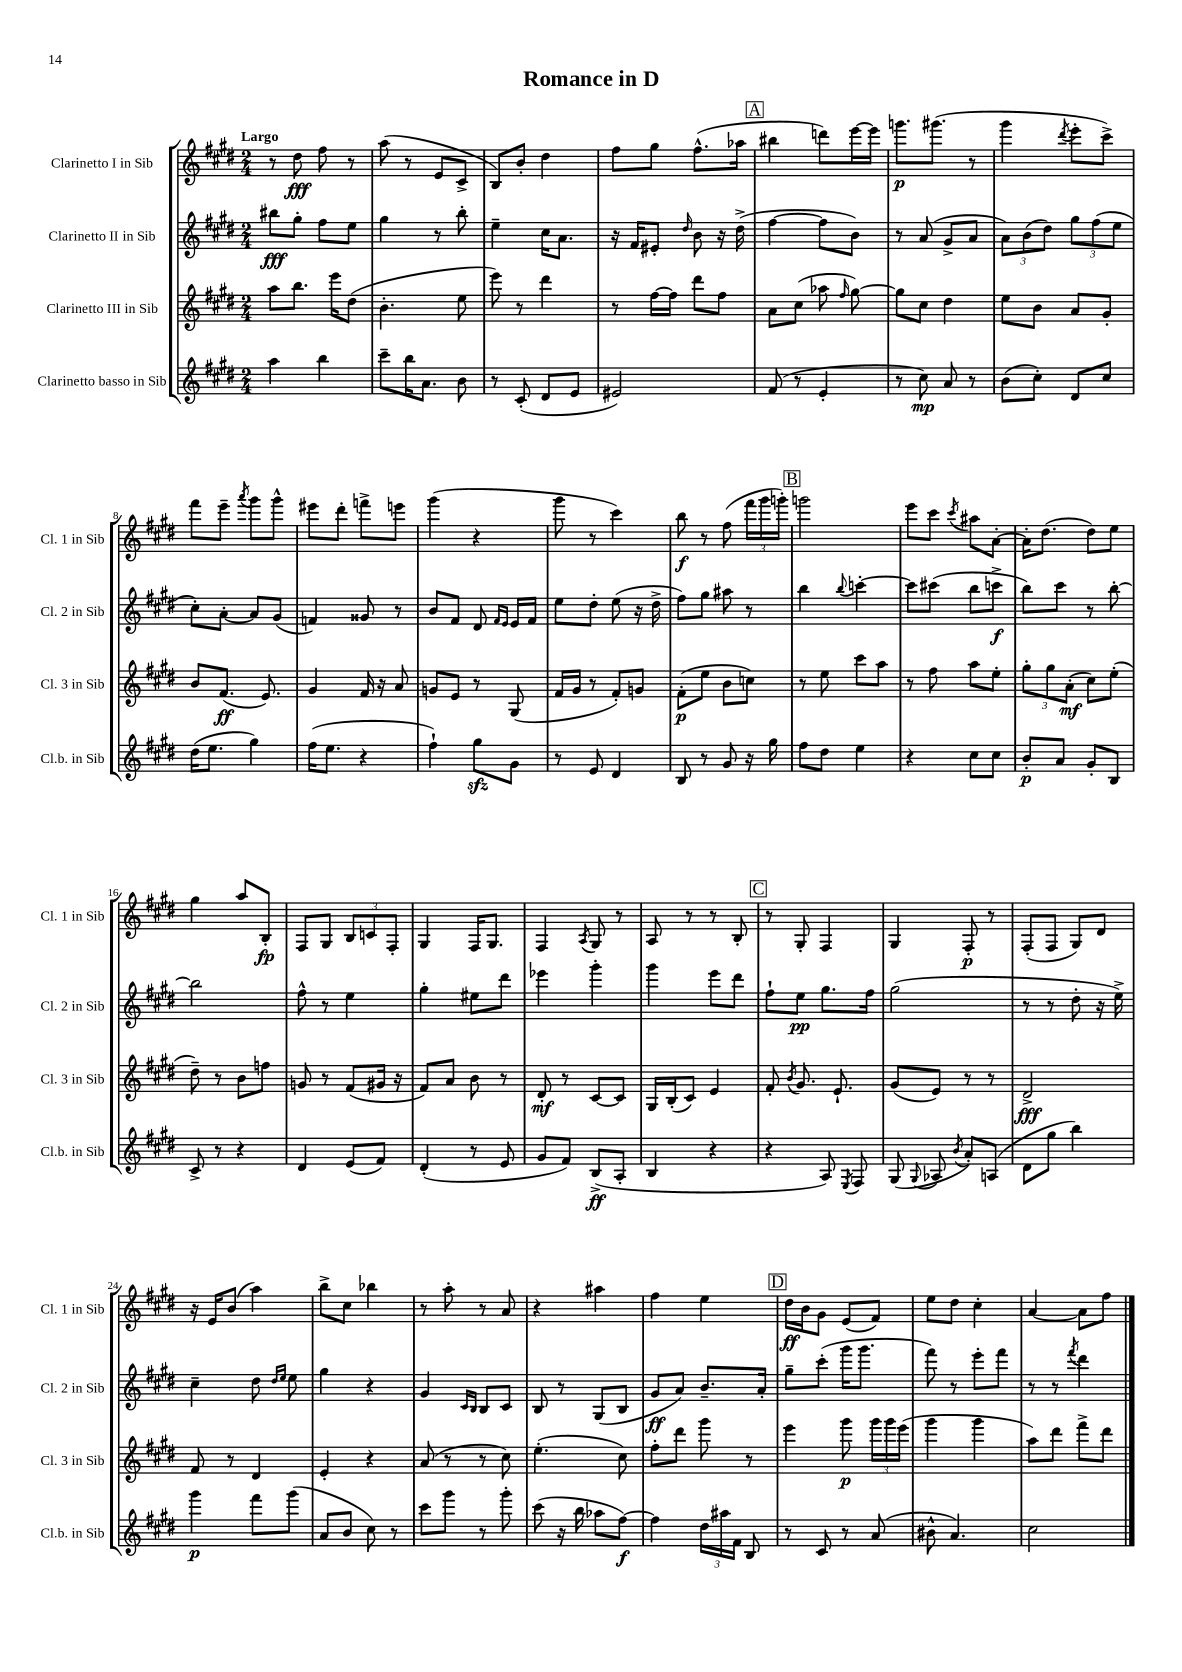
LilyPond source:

\header { title = "Romance in D" }
<<
\new StaffGroup <<
\new Staff = "s0" \with { instrumentName = "Clarinetto I in Sib" shortInstrumentName = "Cl. 1 in Sib" } {
    \clef treble \key e \major \numericTimeSignature \time 2/4 \tempo "Largo"
    \autoBeamOff r8 dis''8\fff fis''8 r8 |
    a''8( r8 e'8[ cis'8]-> |
    b8[) b'8]-. dis''4 |
    fis''8[ gis''8] fis''8.[-^( aes''16] |
    \mark \markup { \box "A" } bis''4 d'''8[) e'''16~ e'''16] |
    g'''8.[\p gis'''8.]( r8 |
    gis'''4 \acciaccatura { dis'''8 } e'''8[-. cis'''8]->) |
    fis'''8[ e'''8]-- \acciaccatura { a'''8 } gis'''8[ gis'''8]-^ |
    eis'''8[ dis'''8]-. f'''8[-> e'''8] |
    gis'''4( r4 |
    gis'''8 r8 cis'''4) |
    b''8\f r8 fis''8( \tuplet 3/2 { fis'''16[ gis'''16 g'''16]-.) } |
    \mark \markup { \box "B" } g'''2 |
    e'''8[ cis'''8] \acciaccatura { cis'''8 } ais''8[ a'8]~-. |
    a'16[-. dis''8.]( dis''8[) e''8] |
    gis''4 a''8[ b8]-.\fp |
    fis8[ gis8] \tuplet 3/2 { b8[ c'8 fis8]-. } |
    gis4 fis16[ gis8.] |
    fis4 \acciaccatura { a8 } gis8 r8 |
    a8 r8 r8 b8-. |
    \mark \markup { \box "C" } r8 gis8-. fis4 |
    gis4 fis8-.\p r8 |
    fis8[-.( fis8] gis8[) dis'8] |
    r16 e'16[ b'8]( a''4) |
    b''8[-> cis''8] bes''4 |
    r8 a''8-. r8 a'8 |
    r4 ais''4 |
    fis''4 e''4 |
    \mark \markup { \box "D" } dis''16[\ff b'16 gis'8] e'8[( fis'8]) |
    e''8[ dis''8] cis''4-. |
    a'4~ a'8[ fis''8] \bar "|." |
}
\new Staff = "s1" \with { instrumentName = "Clarinetto II in Sib" shortInstrumentName = "Cl. 2 in Sib" } {
    \clef treble \key e \major \numericTimeSignature \time 2/4
    \autoBeamOff bis''8[\fff gis''8]-. fis''8[ e''8] |
    gis''4 r8 b''8-. |
    e''4-- cis''16[ a'8.] |
    r16 fis'16[ eis'8]-. \grace { dis''16 } b'8 r16 dis''16->( |
    \mark \markup { \box "A" } fis''4~ fis''8[ b'8]) |
    r8 a'8( gis'8[-> a'8] |
    \tuplet 3/2 { a'8[) b'8( dis''8]) } \tuplet 3/2 { gis''8[ fis''8( e''8] } |
    cis''8[-.) a'8]~-. a'8[ gis'8]( |
    f'4) gisis'8 r8 |
    b'8[ fis'8] dis'8 \grace { fis'16[ e'16] } e'16[ fis'16] |
    e''8[ dis''8]-. e''8( r16 dis''16-> |
    fis''8[) gis''8] ais''8 r8 |
    \mark \markup { \box "B" } b''4 \appoggiatura { b''8 } c'''4~-. |
    c'''8[ cis'''8]( b''8[ c'''8]->\f |
    b''8[) cis'''8] r8 b''8~-. |
    b''2 |
    fis''8-^ r8 e''4 |
    gis''4-. eis''8[ dis'''8] |
    ees'''4 gis'''4-. |
    gis'''4 e'''8[ dis'''8] |
    \mark \markup { \box "C" } fis''8[-! e''8]\pp gis''8.[ fis''16] |
    gis''2( |
    r8 r8 dis''8-. r16 e''16->) |
    cis''4-- dis''8 \grace { dis''16[ e''16] } e''8 |
    gis''4 r4 |
    gis'4 \grace { cis'16[ b16] } b8[ cis'8] |
    b8 r8 gis8[( b8] |
    gis'8[\ff a'8]) b'8.[-- a'16]-. |
    \mark \markup { \box "D" } gis''8[-- cis'''8]-.( gis'''16[ gis'''8.] |
    fis'''8) r8 e'''8[-. fis'''8] |
    r8 r8 \acciaccatura { fis'''8 } dis'''4 \bar "|." |
}
\new Staff = "s2" \with { instrumentName = "Clarinetto III in Sib" shortInstrumentName = "Cl. 3 in Sib" } {
    \clef treble \key e \major \numericTimeSignature \time 2/4
    \autoBeamOff a''8[ b''8.] e'''16[ dis''8]( |
    b'4.-. e''8 |
    e'''8) r8 dis'''4 |
    r8 fis''16[~ fis''16] dis'''8[ fis''8] |
    \mark \markup { \box "A" } a'8[ cis''8]( aes''8 \grace { fis''16 } gis''8~) |
    gis''8[ cis''8] dis''4 |
    e''8[ b'8] a'8[ gis'8]-. |
    b'8[ fis'8.]\ff( e'8.) |
    gis'4 fis'16 r16 a'8 |
    g'8[ e'8] r8 gis8( |
    fis'16[ gis'16] r8 fis'8[-.) g'8] |
    fis'8[-.\p( e''8] b'8[ c''8]) |
    \mark \markup { \box "B" } r8 e''8 cis'''8[ a''8] |
    r8 fis''8 a''8[ e''8]-. |
    \tuplet 3/2 { gis''8[-. gis''8 a'8]-.\mf( } cis''8[) e''8]-.( |
    dis''8--) r8 b'8[ f''8] |
    g'8 r8 fis'8[( gis'16] r16 |
    fis'8[) a'8] b'8 r8 |
    dis'8-.\mf r8 cis'8[~ cis'8] |
    gis16[ b16-.( cis'8]) e'4 |
    \mark \markup { \box "C" } fis'8-. \acciaccatura { b'8 } gis'8. e'8.-! |
    gis'8[( e'8]) r8 r8 |
    dis'2->\fff |
    fis'8 r8 dis'4 |
    e'4-. r4 |
    a'8( r8 r8 cis''8) |
    e''4.-.( cis''8) |
    fis''8[-. dis'''8] gis'''8 r8 |
    \mark \markup { \box "D" } e'''4 gis'''8\p \tuplet 3/2 { gis'''16[ gis'''16 e'''16]( } |
    gis'''4 gis'''4 |
    a''8[) dis'''8] fis'''8[-> dis'''8] \bar "|." |
}
\new Staff = "s3" \with { instrumentName = "Clarinetto basso in Sib" shortInstrumentName = "Cl.b. in Sib" } {
    \clef treble \key e \major \numericTimeSignature \time 2/4
    \autoBeamOff a''4 b''4 |
    cis'''8[-- b''16 a'8.] b'8 |
    r8 cis'8-.( dis'8[ e'8] |
    eis'2) |
    \mark \markup { \box "A" } fis'8( r8 e'4-. |
    r8 cis''8\mp) a'8 r8 |
    b'8[( cis''8]-.) dis'8[ cis''8] |
    dis''16[( e''8.] gis''4) |
    fis''16[( e''8.] r4 |
    fis''4-!) gis''8[\sfz gis'8] |
    r8 e'8 dis'4 |
    b8 r8 gis'8 r16 gis''16 |
    \mark \markup { \box "B" } fis''8[ dis''8] e''4 |
    r4 cis''8[ cis''8] |
    b'8[-.\p a'8] gis'8[-. b8] |
    cis'8-> r8 r4 |
    dis'4 e'8[( fis'8]) |
    dis'4-.( r8 e'8 |
    gis'8[ fis'8]) b8[->\ff( a8]-. |
    b4 r4 |
    \mark \markup { \box "C" } r4 a8) \acciaccatura { e8 } fis8 |
    gis8( \appoggiatura { gis8 } aes8 \acciaccatura { b'8 } a'8[-.) a8]( |
    dis'8[ gis''8] b''4) |
    gis'''4\p fis'''8[ gis'''8]( |
    a'8[ b'8] cis''8) r8 |
    cis'''8[ gis'''8] r8 gis'''8-. |
    cis'''8( r16 b''16 aes''8[ fis''8]~\f) |
    fis''4 \tuplet 3/2 { dis''16[ ais''16 fis'16] } b8 |
    \mark \markup { \box "D" } r8 cis'8 r8 a'8( |
    bis'8-^ a'4.) |
    cis''2 \bar "|." |
}
>>
>>
